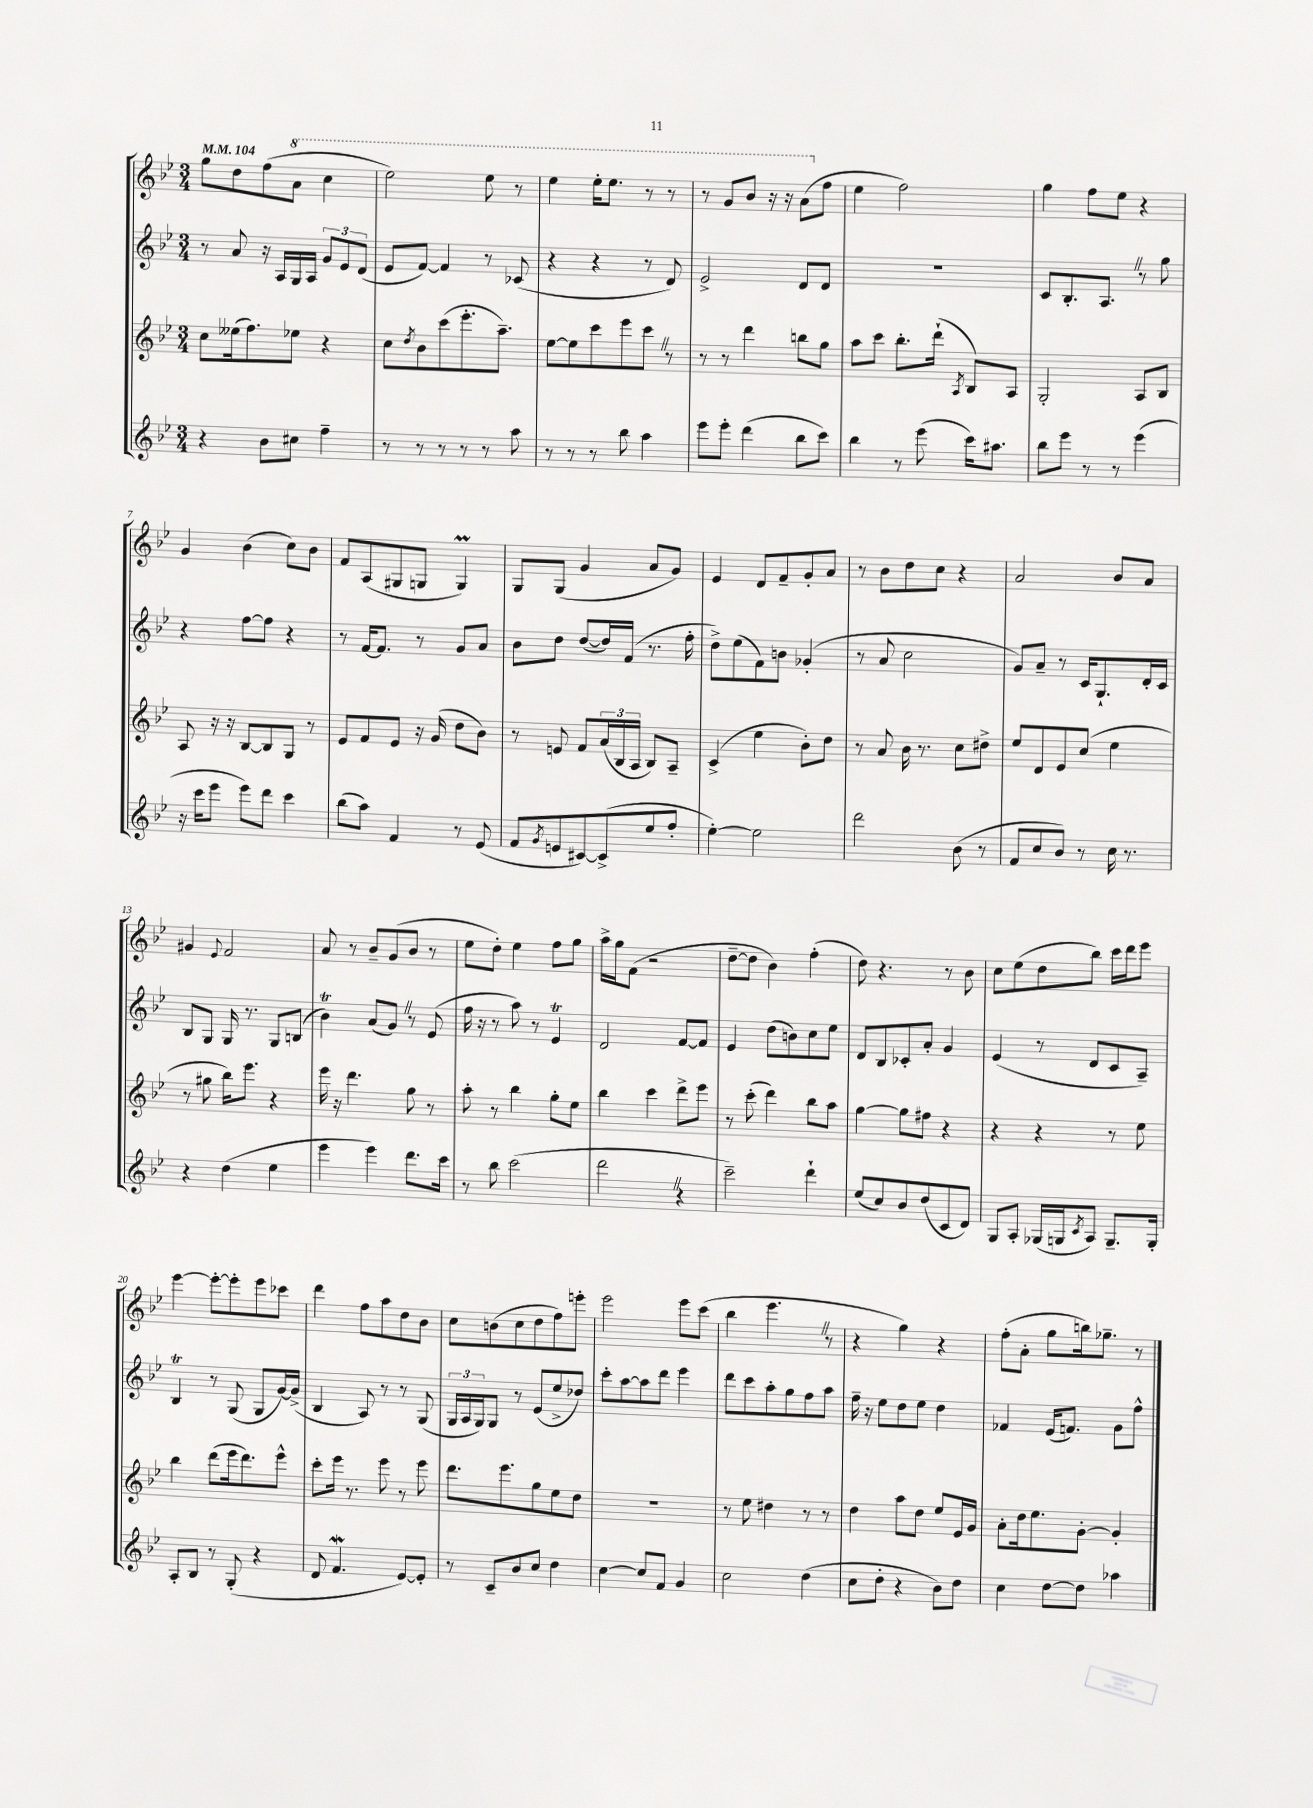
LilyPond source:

<<
\new StaffGroup <<
\new Staff = "s0" {
    \clef treble \key bes \major \numericTimeSignature \time 3/4 \tempo 4 = 104
    g''8 d''8 f''8( \ottava #1 a''8 c'''4 |
    ees'''2) ees'''8 r8 |
    ees'''4 ees'''16-. ees'''8. r8 r8 |
    r8 g''8 bes''8 r16 r16 a''8( \ottava #0 f''8 |
    ees''4 f''2) |
    g''4 f''8 ees''8 r4 |
    g'4 bes'4( c''8) bes'8 |
    f'8 a8( gis8 g8 g4\prall) |
    g8 g8( g'4 a'8 g'8) |
    ees'4 d'8 f'8-- g'8-. a'8 |
    r8 bes'8 d''8 c''8 r4 |
    a'2 bes'8 a'8 |
    gis'4 \appoggiatura { ees'8 } f'2 |
    a'8 r8 bes'8-- g'8( bes'8 r8 |
    ees''8 d''8-.) ees''4 f''8 g''8 |
    a''16-> g''16 f'8( r2 |
    d''8~-- d''8 bes'4) f''4-.( |
    d''8) r4. r8 bes'8 |
    c''8 ees''8( d''8 bes''8) c'''16 d'''16 ees'''8 |
    ees'''4~ ees'''8~-. ees'''8-. ees'''8 ces'''8 |
    d'''4 f''8 a''8 d''8 bes'8 |
    c''8 b'8( c''8 d''8 f''8) e'''8-. |
    ees'''2 ees'''8 c'''8( |
    bes''4 ees'''4. \once \override BreathingSign.text = \markup { \musicglyph "scripts.caesura.straight" } \breathe r8 |
    r4 g''4) r4 |
    f''8-.( a'8-. g''8 b''16) ges''8.-- r8 \bar "|." |
}
\new Staff = "s1" {
    \clef treble \key bes \major \numericTimeSignature \time 3/4
    r8 a'8 r16 a16 g16 a16 \tuplet 3/2 { g'8 ees'8 d'8( } |
    ees'8 f'8~) f'4 r8 ces'8( |
    r4 r4 r8 d'8) |
    ees'2-> d'8 d'8 |
    R2. |
    c'8 bes8.-. a8. \once \override BreathingSign.text = \markup { \musicglyph "scripts.caesura.straight" } \breathe r8 g''8 |
    r4 f''8~ f''8 r4 |
    r8 f'16~ f'8. r8 g'8 a'8 |
    bes'8 d''8 d''8~( d''16) f'16( r8. f''16-. |
    d''8->) ees''8( f'8) b'8 ges'4-.( |
    r8 a'8 c''2 |
    g'8) a'8-- r8 c'16 g8.-! d'16-. c'16 |
    bes8 g8 g16 r8. g8 b8( |
    bes'4\trill) a'8( g'8) \once \override BreathingSign.text = \markup { \musicglyph "scripts.caesura.straight" } \breathe r8 ees'8( |
    f''16 r16 r8 a''8) r8 ees'4\trill |
    d'2 f'8~ f'8 |
    ees'4 d''8( b'8) c''8 ees''8 |
    d'8 bes8 ces'8-. a'8-. g'4 |
    ees'4( r8 d'8 c'8 a8--) |
    bes4\trill r8 g8( g8 g'16~) g'16->( |
    bes4 a8) r8 r8 g8( |
    \tuplet 3/2 { g16 a16 g16) } g8 r8 ees'8( ees''8-> des''8) |
    c'''8-. a''8~ a''8 d'''8 ees'''4 |
    d'''8 c'''8 a''8-. g''8 f''8 a''8 |
    f''16-- r16 ees''8 d''8 ees''8 d''4 |
    fes'4 ees'16( f'8.) g'8 f''8-^ \bar "|." |
}
\new Staff = "s2" {
    \clef treble \key bes \major \numericTimeSignature \time 3/4
    c''8 eeses''16( f''8.) ees''8 r4 |
    c''8 \acciaccatura { d''8 } bes'8 c'''8( ees'''8.-. a''8.--) |
    ees''8~ ees''8 c'''8 ees'''8 c'''8 \once \override BreathingSign.text = \markup { \musicglyph "scripts.caesura.straight" } \breathe r8 |
    r8 r8 d'''4 b''8 g''8 |
    a''8 c'''8 bes''8.-. d'''16-!( \acciaccatura { a8 } bes8) a8 |
    g2-. a8 bes8 |
    a8 r16 r16 bes8~ bes8 g8 r8 |
    ees'8 f'8 ees'8 r16 g'16( d''8 bes'8) |
    r8 e'8 f'8 \tuplet 3/2 { a'16( bes16 a16 } bes8) a8-- |
    c'4->( ees''4 bes'8-.) d''8 |
    r8 a'8 bes'16 r8. c''8 dis''8-> |
    ees''8 d'8 ees'8 c''8( ees''4 |
    r8 gis''8 bes''16) ees'''8. r4 |
    ees'''16 r16 d'''4. g''8 r8 |
    a''8-. r8 bes''4 g''8-. ees''8 |
    bes''4 c'''4 d'''8-> ees'''8 |
    r8 c'''8-.( d'''4) bes''8 a''8 |
    g''4~ g''8 fis''8 r4 |
    r4 r4 r8 ees''8 |
    bes''4 d'''8( ees'''16 d'''8.) ees'''8-^ |
    c'''8-. ees'''16 r8. ees'''8 r8 ees'''8 |
    d'''8. ees'''8. g''8 ees''8 d''8 |
    R2. |
    r8 ees''8 dis''4 r8 r8 |
    d''4 a''8 d''8 ees''8 ees'16 g'16 |
    a'8-. d''16 ees''8. g'8~-. g'4-. \bar "|." |
}
\new Staff = "s3" {
    \clef treble \key bes \major \numericTimeSignature \time 3/4
    r4 bes'8 cis''8 f''4-- |
    r8 r8 r8 r8 r8 a''8 |
    r8 r8 r8 bes''8 a''4 |
    ees'''8 ees'''8-. d'''4( bes''8 c'''8) |
    bes''4 r8 ees'''8( c'''16) ais''8. |
    bes''8 ees'''8 r8 r8 ees'''4( |
    r16 c'''16 ees'''8 ees'''8) d'''8 c'''4 |
    bes''8( a''8) f'4 r8 ees'8( |
    f'8 \acciaccatura { g'8 } e'8 cis'8~) cis'8->( ees''8 f''8-. |
    ees''4~-.) ees''2 |
    d'''2 bes'8( r8 |
    f'8 c''8 bes'8) r8 c''16 r8. |
    r4 d''4( ees''4 |
    ees'''4 ees'''4) d'''8. c'''16 |
    r8 bes''8 c'''2( |
    d'''2 \once \override BreathingSign.text = \markup { \musicglyph "scripts.caesura.straight" } \breathe r4 |
    c'''2--) d'''4-! |
    ees''8( c''8) bes'8 d''8( c'8 d'8) |
    g8 a8-. ges16( g16 \acciaccatura { c'8 } a8) g8.-- g16-. |
    a8-. bes8 r8 g8-.( r4 |
    d'8 f'4.\mordent ees'8~) ees'8-. |
    r8 c'8-- bes'8 c''8 d''4 |
    c''4~ c''8 f'8 g'4 |
    c''2 d''4( |
    c''8 d''8-. r4 bes'8) d''8 |
    c''4 d''8~ d''8 aes''4 \bar "|." |
}
>>
>>
